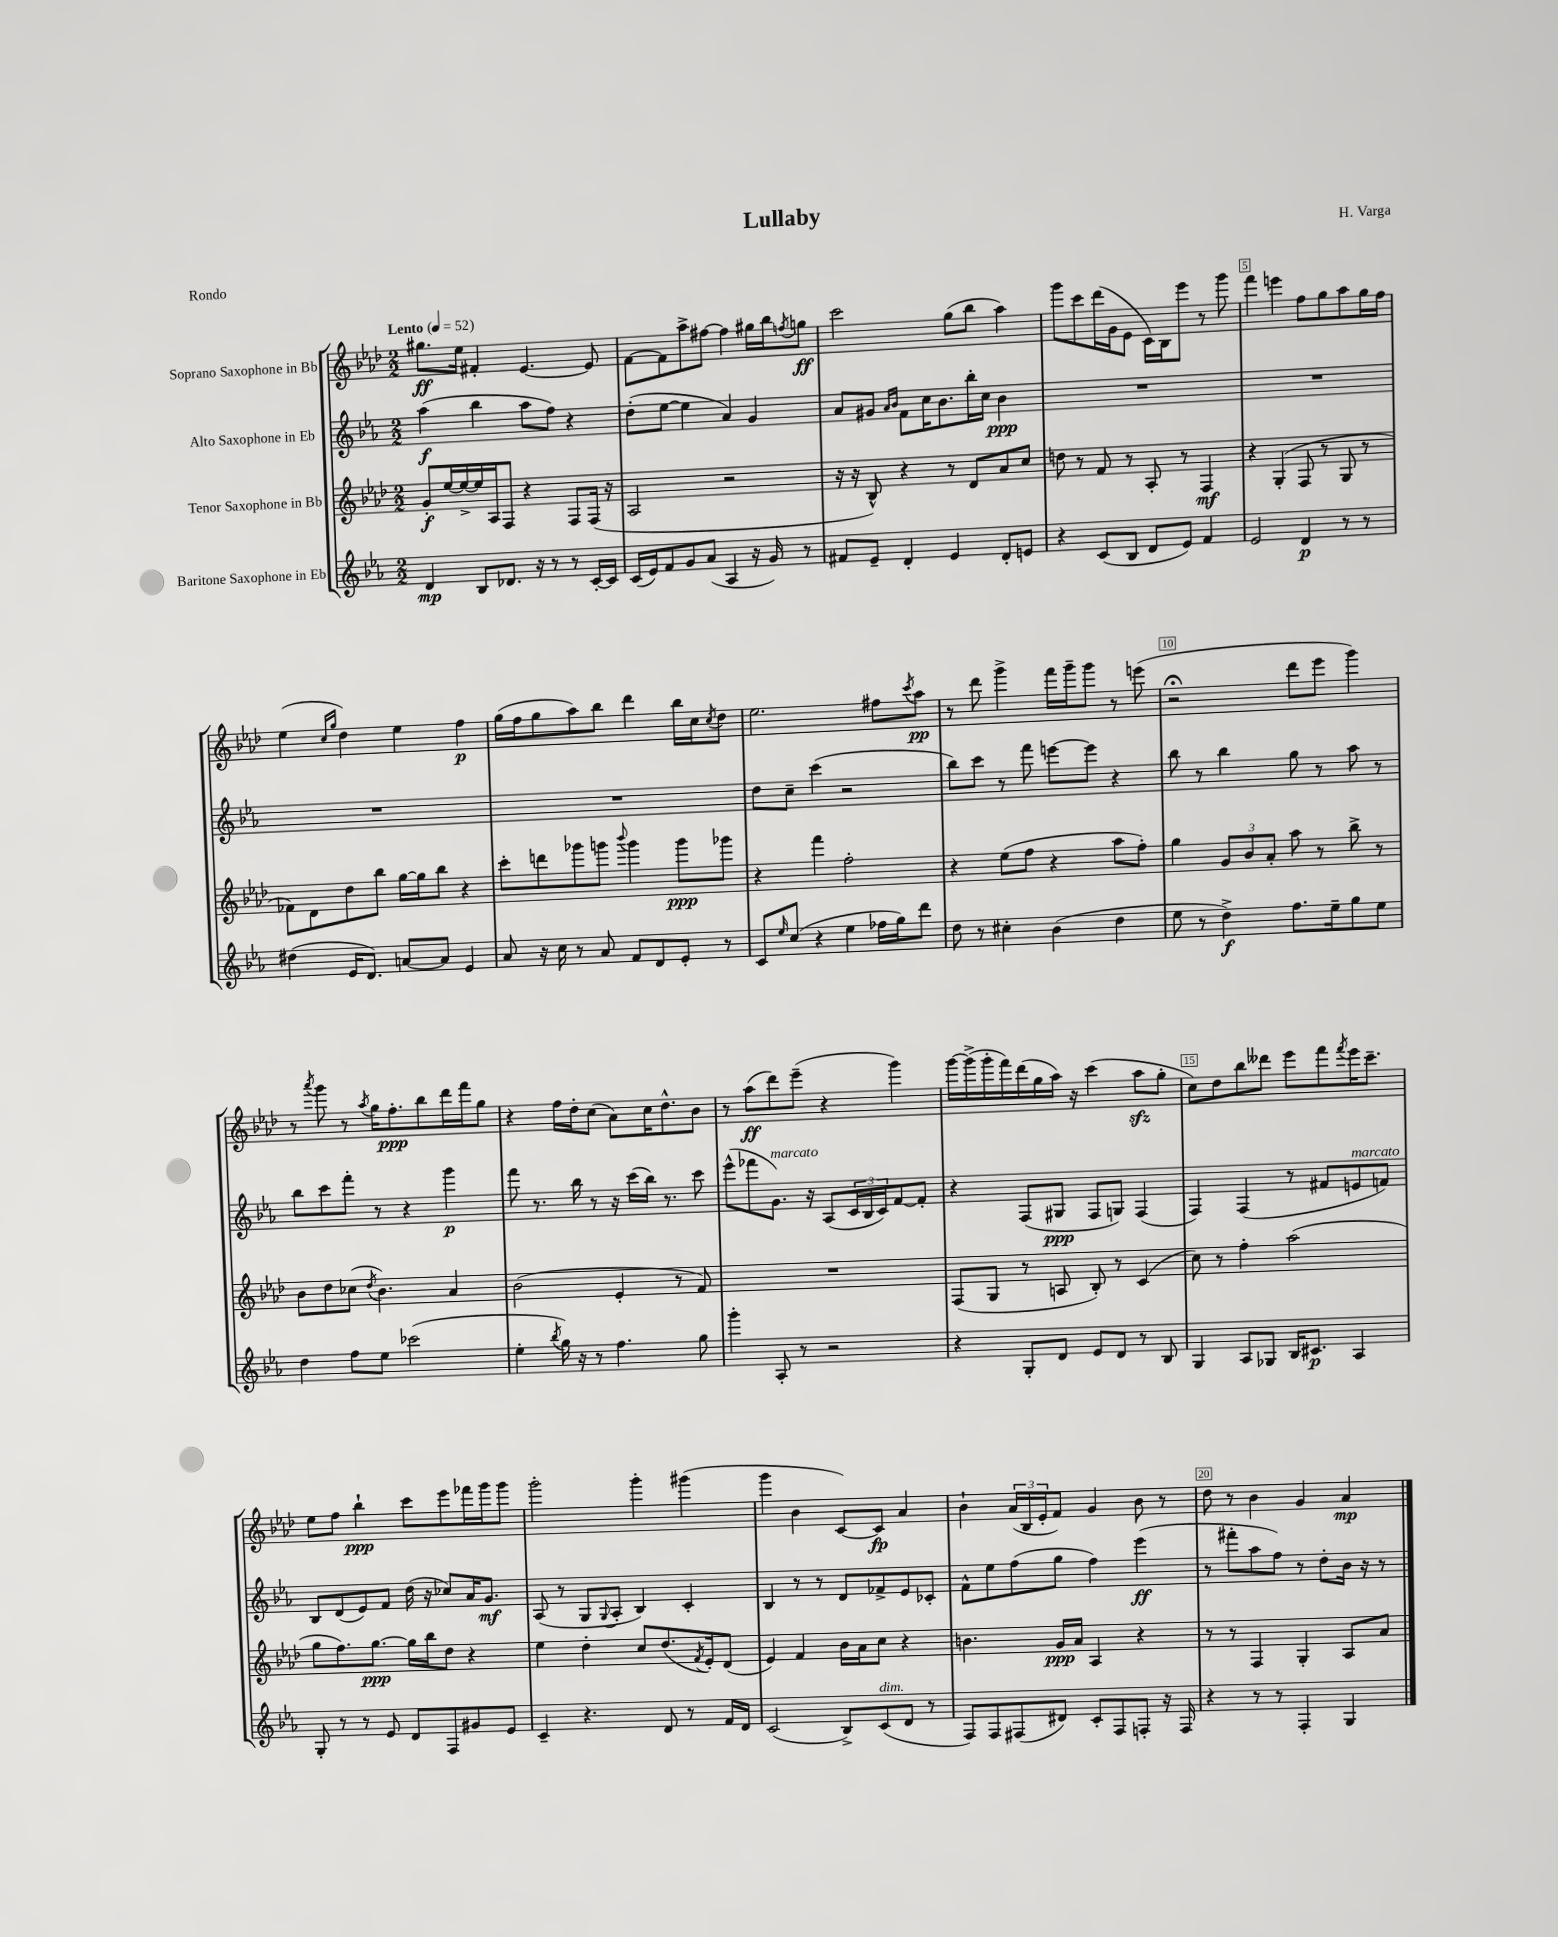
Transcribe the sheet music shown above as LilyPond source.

\header { title = "Lullaby" composer = "H. Varga" piece = "Rondo" }
<<
\new StaffGroup <<
\new Staff = "s0" \with { instrumentName = "Soprano Saxophone in Bb" } {
    \clef treble \key aes \major \numericTimeSignature \time 2/2 \tempo "Lento" 4 = 52
    gis''8.\ff ees''16 fis'4-. ees'4.~ ees'8 |
    f'8~ f'8 aes''8-> fis''8~ fis''4 gis''16 bes''16 \acciaccatura { f''8 } g''8\ff |
    c'''2 g''8( bes''8 aes''4) |
    g'''8 c'''8 des'''16( g'16 ees'8 c'16) bes16 ees'''8 r8 g'''8 |
    f'''4 e'''4 f''8 g''8 aes''8 g''16 f''16 |
    ees''4( \grace { c''16 g''16 } des''4) ees''4 f''4\p |
    g''16( f''16 g''8 aes''8) bes''8 des'''4 bes''16 c''16 \acciaccatura { c''8 } des''8 |
    ees''2. fis''8 \acciaccatura { c'''8 } aes''8\pp |
    r8 des'''8 g'''4-> f'''16 g'''16-- g'''8 r8 e'''8( |
    r2\fermata des'''8 ees'''8 g'''4) |
    r8 \acciaccatura { aes'''8 } g'''8 r8 \acciaccatura { aes''8 } g''16 f''8.-.\ppp bes''8 des'''16 f'''16 g''8 |
    r4 f''16 des''16-. c''8( aes'8) c''16 des''8.-^ bes'8 |
    r8 aes''8\ff( des'''8) ees'''8--( r4 g'''4) |
    g'''16~ g'''16->( g'''16-. f'''16) des'''16( g''16 aes''16) r16 c'''4( aes''8\sfz g''8-. |
    c''8) des''8 bes''8 deses'''8 ees'''8 f'''8 \acciaccatura { f'''8 } ees'''16 c'''8.-- |
    ees''8 f''8 bes''4-!\ppp c'''8 ees'''8 fes'''16 g'''16 g'''8 |
    g'''2-. g'''4-. gis'''4( |
    g'''4 bes'4 c'8~) c'8\fp aes'4 |
    bes'4-! \tuplet 3/2 { aes'16( bes16 ees'16-. } f'8) g'4 bes'8 r8 |
    des''8 r8 bes'4 g'4 aes'4\mp \bar "|." |
}
\new Staff = "s1" \with { instrumentName = "Alto Saxophone in Eb" } {
    \clef treble \key ees \major \numericTimeSignature \time 2/2
    aes''4\f( bes''4 aes''8 f''8) r4 |
    d''8-.( ees''8~ ees''4 aes'4) g'4 |
    aes'8 gis'8 \grace { aes'16 bes'16 } f'8 c''16 bes'8. bes''16-. c''16 bes'4\ppp |
    R1 |
    R1 |
    R1 |
    R1 |
    d''8 c''8-- c'''4( r2 |
    bes''8) c'''8 r8 f'''8 e'''8~ e'''8 r4 |
    bes''8 r8 bes''4 g''8 r8 aes''8 r8 |
    bes''8 c'''8 f'''8-. r8 r4 g'''4\p |
    f'''8 r8. bes''16 r8 r16 c'''16( bes''16) r8. c'''8 |
    ees'''8-^( fes'''8 g'8.^\markup { \italic "marcato" }) r16 aes8( \tuplet 3/2 { c'16 bes16 c'16) } f'8~ f'8-. |
    r4 f8( gis8\ppp f8 g8) f4( |
    f4) f4( r8 fis'8 e'8^\markup { \italic "marcato" } f'8) |
    bes8 d'8( ees'8) f'8 d''16( r16 ces''8) aes'16 g'8.\mf |
    aes8( r8 g8 \appoggiatura { g8 } aes8-. bes4) c'4-. |
    bes4 r8 r8 d'8 fes'8-> ees'8 ces'8-. |
    f'8-^ ees''8 f''8( g''8 f''4) ees'''4\ff( |
    r8 fis'''8-. aes''8 f''8) r8 d''8-. bes'16 r16 r8 \bar "|." |
}
\new Staff = "s2" \with { instrumentName = "Tenor Saxophone in Bb" } {
    \clef treble \key aes \major \numericTimeSignature \time 2/2
    g'8-.\f ees''16~ ees''16~-> ees''16 aes16 f8 r4 f8 f16( r16 |
    aes2 r2 |
    r16 r16 bes8-^) r4 r8 des'8 aes'8 c''8 |
    d''8 r8 f'8 r8 aes8-. r8 f4\mf |
    r4 g4-.( f8 r8 g8 r8 |
    fes'8) des'8 des''8 bes''8 g''16~ g''16 bes''8 r4 |
    c'''8-. d'''8 ges'''8 g'''8 \appoggiatura { bes'''8 } g'''4 g'''8\ppp ges'''8 |
    r4 f'''4 f''2-. |
    r4 ees''8( f''8 r4 aes''8 f''8-.) |
    g''4 \tuplet 3/2 { g'8 bes'8 aes'8-. } aes''8 r8 bes''8-> r8 |
    bes'8 des''8 ces''8( \acciaccatura { des''8 } bes'4.) aes'4 |
    bes'2( ees'4-. r8 f'8) |
    R1 |
    f8( g8 r8 a8 bes8-.) r8 c'4( |
    c''8) r8 f''4-. aes''2( |
    g''8 f''8.) g''8.~\ppp g''16 bes''16 des''8 r4 |
    ees''4 des''4-. c''8 des''8.( \acciaccatura { f'8 } ees'16-.) des'8( |
    ees'4) f'4 bes'16 aes'16 c''8 r4 |
    b'4. g'16\ppp aes'16 aes4 r4 |
    r8 r8 f4 g4-. aes8 aes'8 \bar "|." |
}
\new Staff = "s3" \with { instrumentName = "Baritone Saxophone in Eb" } {
    \clef treble \key ees \major \numericTimeSignature \time 2/2
    d'4\mp bes8 des'8. r16 r8 r8 c'16~-. c'16 |
    c'16( ees'16) f'8 g'8 aes'8( aes4 r16 g'16) r8 |
    fis'8 ees'8-- d'4-. ees'4 d'8-. e'8 |
    r4 c'8( bes8 d'8 ees'8) f'4 |
    ees'2 d'4\p r8 r8 |
    dis''4( ees'16 d'8.) a'8~ a'8 ees'4 |
    aes'8 r16 c''16 r8 aes'8 f'8 d'8 ees'8-. r8 |
    c'8 \grace { ees''16 } c''8( r4 ees''4 fes''16 g''16) d'''8 |
    d''8 r8 cis''4-. bes'4( d''4 |
    ees''8 r8 d''4->\f) f''8. ees''16-- g''8 ees''8 |
    d''4 f''8 ees''8 ces'''2( |
    ees''4-. \acciaccatura { bes''8 } g''16) r16 r8 f''4. g''8 |
    g'''4-. aes8-. r8 r2 |
    r4 g8-. d'8 ees'8 d'8 r8 bes8 |
    g4 aes8 ges8 bes16 cis'8.\p aes4 |
    g8-. r8 r8 ees'8 d'8 f8 gis'8 ees'8 |
    c'4-- r4. d'8 r8 f'16 d'16 |
    c'2( bes8->) c'8^\markup { \italic "dim." }( d'8 r8 |
    f8) f8 fis8( dis'8) c'8-. fis8 f8-. r16 f16 |
    r4 r8 r8 f4-. g4 \bar "|." |
}
>>
>>
\layout { \context { \Score \override BarNumber.break-visibility = ##(#f #t #t) barNumberVisibility = #(every-nth-bar-number-visible 5) \override BarNumber.stencil = #(make-stencil-boxer 0.1 0.3 ly:text-interface::print) } }
